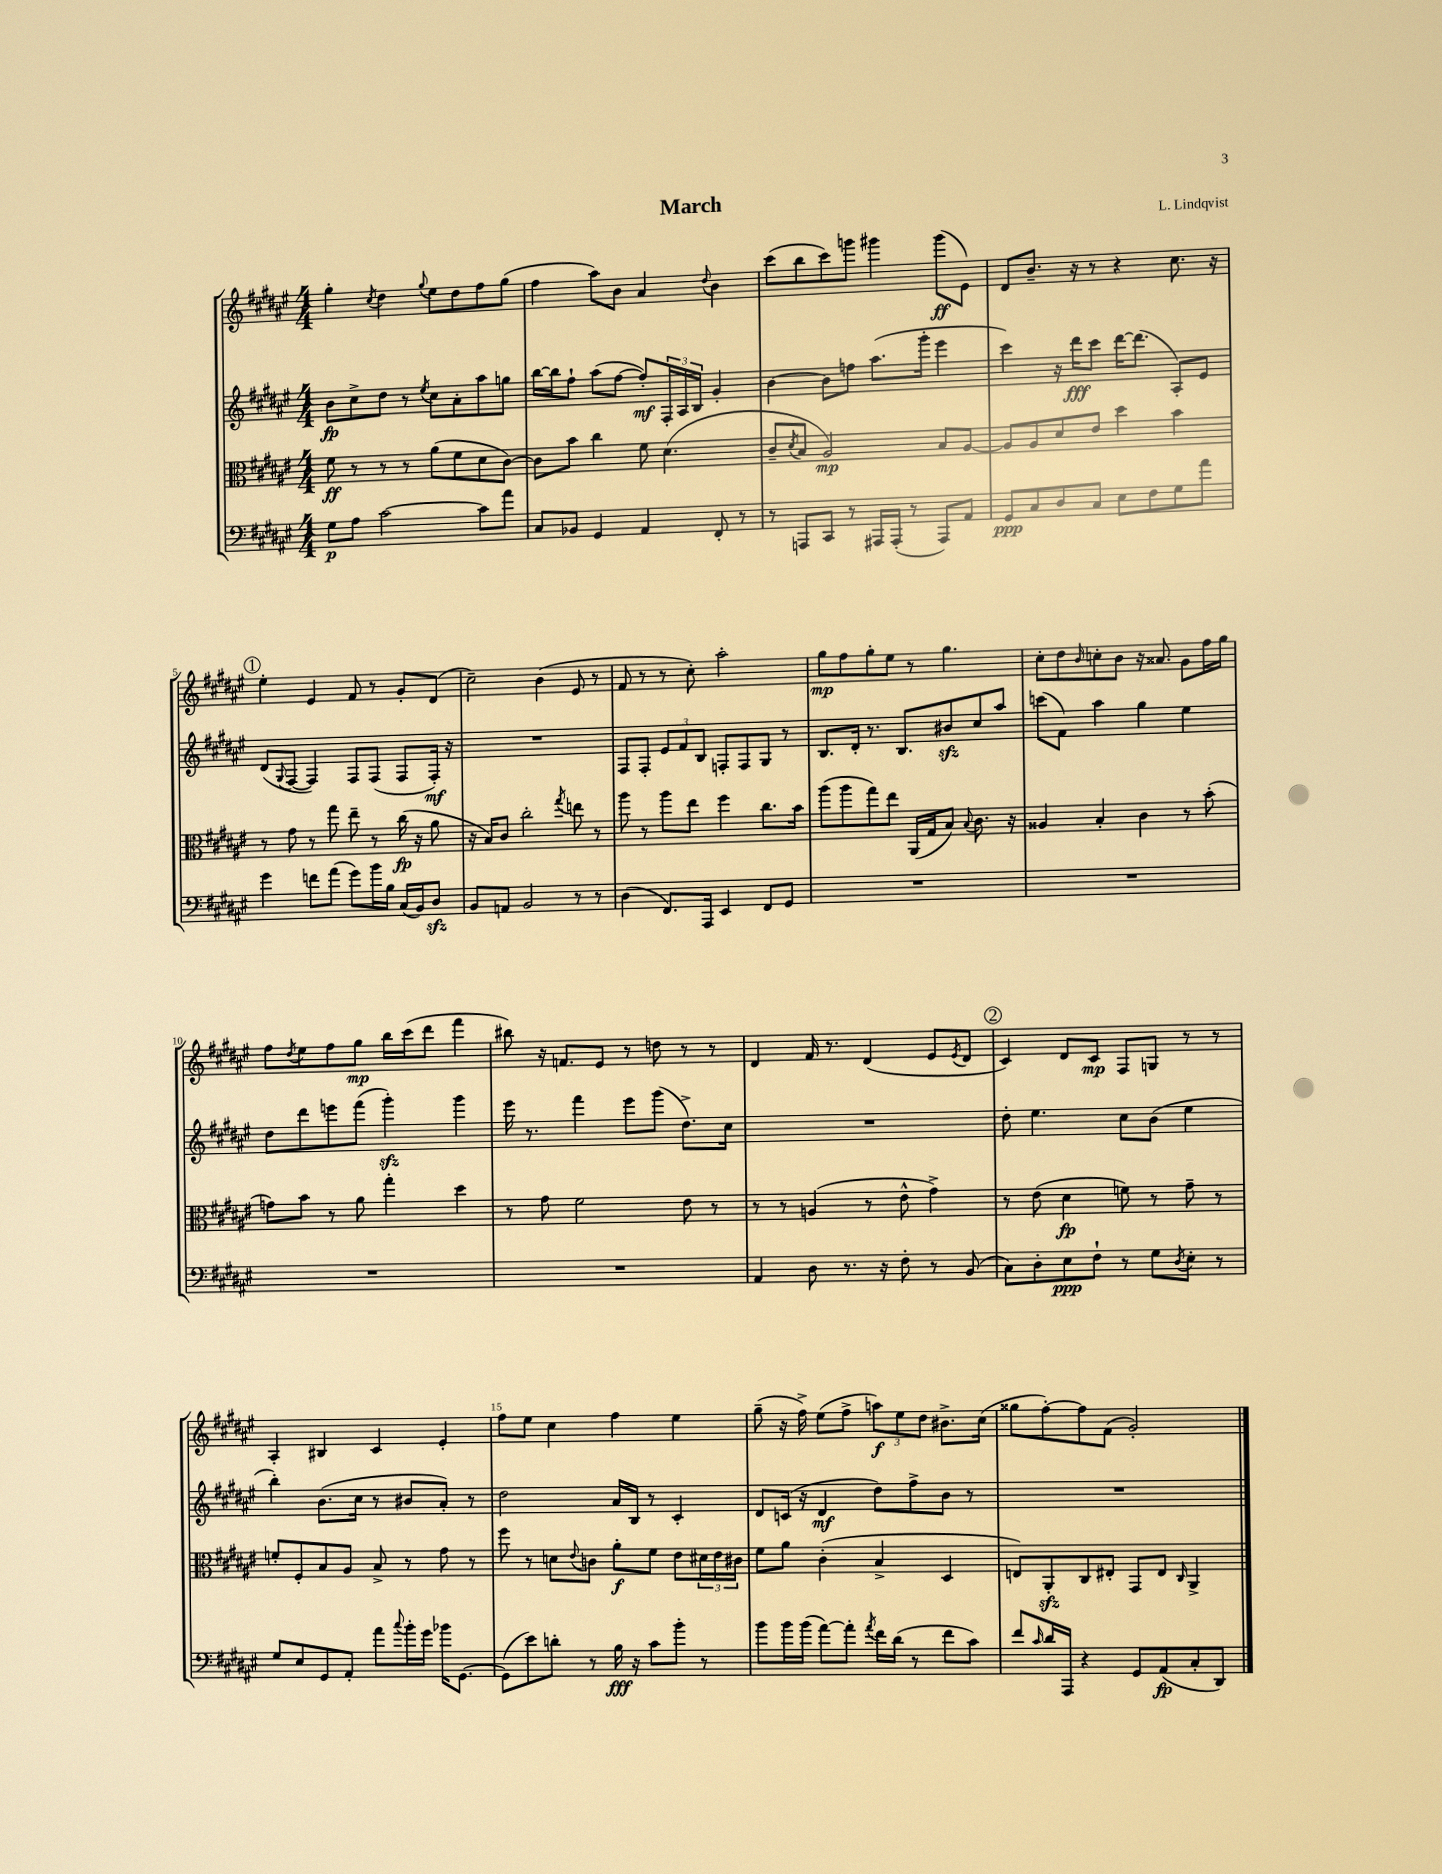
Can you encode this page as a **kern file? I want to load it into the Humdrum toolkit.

**kern	**dynam	**kern	**dynam	**kern	**dynam	**kern	**dynam
*part4	*part4	*part3	*part3	*part2	*part2	*part1	*part1
*staff4	*staff4	*staff3	*staff3	*staff2	*staff2	*staff1	*staff1
*clefF4	*	*clefC3	*	*clefG2	*	*clefG2	*
*k[f#c#g#d#a#e#]	*	*k[f#c#g#d#a#e#]	*	*k[f#c#g#d#a#e#]	*	*k[f#c#g#d#a#e#]	*
*M4/4	*	*M4/4	*	*M4/4	*	*M4/4	*
=1	=1	=1	=1	=1	=1	=1	=1
8G#\L	p	8f#\	ff	8b\L	fp	4gg#'\	.
8A#\J	.	8r	.	8cc#^\	.	.	.
.	.	.	.	.	.	8qcc#/	.
[2c#\	.	8r	.	8dd#\J	.	4dd#\	.
.	.	8r	.	8r	.	.	.
.	.	.	.	8qee#/	.	8qqgg#/	.
.	.	(8a#\L	.	8cc#\L	.	8ee#\L	.
.	.	8f#\	.	8a#'\	.	8dd#\	.
8c#\L]	.	8d#\	.	8aa#\	.	8ff#\	.
8a#\J	.	[8c#\J)	.	8ggn\J	.	(8gg#\J	.
=2	=2	=2	=2	=2	=2	=2	=2
8C#/L	.	8c#\L]	.	[16bb\LL	.	4ff#\	.
.	.	.	.	16bb\J]	.	.	.
8BB-X/J	.	8b\J	.	8ff#`\J	.	.	.
4GG#/	.	4cc#\	.	(8aa#\L	.	8aa#\L)	.
.	.	.	.	[8ff#\J	.	8b\J	.
4AA#/	.	8f#\	.	8ff#'/L])	mf	4a#/	.
.	.	(4.d#\	.	24F#'/L	.	.	.
.	.	.	.	24A#/	.	.	.
.	.	.	.	24B/JJ	.	.	.
.	.	.	.	.	.	8qqdd#/	.
8FF#'/	.	.	.	4g#'/	.	4b\	.
8r	.	.	.	.	.	.	.
=3	=3	=3	=3	=3	=3	=3	=3
8r	.	8c#~/L	.	[4b\	.	(8ccc#\L	.
.	.	8qd#/	.	.	.	.	.
8AAAn/L	.	8B/J	.	.	.	8bb\	.
8CC#/J	.	2A#/)	mp	8b\L]	.	8ccc#\)	.
8r	.	.	.	8ffn\J	.	8gggn\J	.
16AAA#X/LL	.	.	.	(8.aa#\L	.	4ggg#X\	.
(16AAA#'/JJ	.	.	.	.	.	.	.
8r	.	.	.	.	.	.	.
.	.	.	.	16ggg#'\Jk	.	.	.
8AAA#/L)	.	8B/L	.	4eee#\	.	(8ggg#\L	ff
8AA#/J	.	[8A#/J	.	.	.	8e#\J)	.
=4	=4	=4	=4	=4	=4	=4	=4
8GG#/L	ppp	8A#/L]	.	4ccc#\)	.	8d#/L	.
8C#/	.	8A#/	.	.	.	8.b~/J	.
8D#/	.	8d#/	.	16r	.	.	.
.	.	.	.	16ddd#\KL	fff	16r	.
8C#/J	.	8e#/J	.	8ccc#\J	.	8r	.
8E#\L	.	4dd#\	.	[16ddd#\KL	.	4r	.
.	.	.	.	(8.ddd#\J]	.	.	.
8F#\	.	.	.	.	.	.	.
8G#\	.	4b\	.	8A#'/L)	.	8.cc#\	.
8a#\J	.	.	.	8e#/J	.	.	.
.	.	.	.	.	.	16r	.
!!LO:LB:g=z
!!LO:REH:place=s1:t=1
=5	=5	=5	=5	=5	=5	=5	=5
4g#\	.	8r	.	(8d#/L	.	4ee#'\	.
.	.	.	.	8qqG#/	.	.	.
.	.	8g#\	.	[8F#/J	.	.	.
8fn\L	.	8r	.	4F#/])	.	4e#/	.
(8a#\J	.	8gg#\	.	.	.	.	.
8g#\L)	.	8ee#~\	.	8F#/L	.	8f#/	.
16b\L	.	8r	.	(8F#/J	.	8r	.
16B\JJ	.	.	.	.	.	.	.
(16C#/LL	.	(16cc#\	fp	8F#/L	.	8g#'/L	.
16BB/J)	.	16r	.	.	.	.	.
8D#zz/J	.	8a#\	.	16F#'/Jk)	mf	(8d#/J	.
.	.	.	.	16r	.	.	.
=6	=6	=6	=6	=6	=6	=6	=6
8BB/L	.	16r	.	1r	.	2cc#~\)	.
.	.	16B/KL)	.	.	.	.	.
8AAn/J	.	8c#/J	.	.	.	.	.
2BB/	.	2cc#'\	.	.	.	.	.
.	.	.	.	.	.	(4b\	.
.	.	8qgg#/	.	.	.	.	.
8r	.	8een\	.	.	.	8e#/	.
8r	.	8r	.	.	.	8r	.
=7	=7	=7	=7	=7	=7	=7	=7
(4D#\	.	8aa#\	.	8F#/L	.	8f#/	.
.	.	8r	.	8F#'/J	.	8r	.
8.FF#/L)	.	8aa#\L	.	12e#/L	.	8r	.
.	.	.	.	12f#/	.	.	.
.	.	8ee#\J	.	.	.	8cc#'\)	.
.	.	.	.	12B/J	.	.	.
16AAA#/Jk	.	.	.	.	.	.	.
4EE#/	.	4ff#\	.	8Fn'/L	.	2aa#'\	.
.	.	.	.	8F/	.	.	.
8FF#/L	.	8.cc#\L	.	8G#/J	.	.	.
8GG#/J	.	.	.	8r	.	.	.
.	.	16b\Jk	.	.	.	.	.
=8	=8	=8	=8	=8	=8	=8	=8
1r	.	(8aa#\L	.	8.B/L	.	8gg#\L	mp
.	.	8aa#\	.	.	.	8ff#\	.
.	.	.	.	16d#'/Jk	.	.	.
.	.	8gg#\)	.	8.r	.	8gg#'\	.
.	.	8ee#\J	.	.	.	8ee#\J	.
.	.	.	.	8.B/L	.	.	.
.	.	(16AA#/LL	.	.	.	8r	.
.	.	16G#/J	.	.	.	.	.
.	.	8B/J)	.	8b#Xzz/	.	4.gg#\	.
.	.	8qqB/	.	.	.	.	.
.	.	8.c#\	.	8cc#/	.	.	.
.	.	.	.	8aa#/J	.	.	.
.	.	16r	.	.	.	.	.
=9	=9	=9	=9	=9	=9	=9	=9
1r	.	4A##X/	.	(8cccn\L	.	8cc#'\L	.
.	.	.	.	8f#\J)	.	8dd#\	.
.	.	.	.	.	.	16qqb/	.
.	.	4B'/	.	4aa#\	.	8ccn'\	.
.	.	.	.	.	.	8b\J	.
.	.	4c#\	.	4gg#\	.	16r	.
.	.	.	.	.	.	8.a##X/	.
.	.	8r	.	4ee#\	.	8g#\L	.
.	.	(8b'\	.	.	.	16ff#\L	.
.	.	.	.	.	.	16gg#\JJ	.
!!LO:LB:g=z
=10	=10	=10	=10	=10	=10	=10	=10
1r	.	8gn\L)	.	8dd#\L	.	8ff#\L	.
.	.	.	.	.	.	8qdd#/	.
.	.	8b\J	.	8ddd#\	.	8ee#\	.
.	.	8r	.	8eeen\	.	8ff#\	.
.	.	8a#\	.	(8fff#\J	.	8gg#\J	mp
.	.	4gg#'\	.	4ggg#zz'\)	.	16bb\LL	.
.	.	.	.	.	.	(16ccc#\J	.
.	.	.	.	.	.	8ddd#\J	.
.	.	4dd#\	.	4ggg#\	.	4fff#\	.
=11	=11	=11	=11	=11	=11	=11	=11
1r	.	8r	.	16eee#\	.	8bb#X\)	.
.	.	.	.	8.r	.	.	.
.	.	8g#\	.	.	.	16r	.
.	.	.	.	.	.	8.fn/L	.
.	.	2f#\	.	4fff#\	.	.	.
.	.	.	.	.	.	8e#/J	.
.	.	.	.	8eee#\L	.	8r	.
.	.	.	.	(8ggg#\J	.	8ddn\	.
.	.	8e#\	.	8.dd#^\L)	.	8r	.
.	.	8r	.	.	.	8r	.
.	.	.	.	16cc#\Jk	.	.	.
=12	=12	=12	=12	=12	=12	=12	=12
4AA#/	.	8r	.	1r	.	4d#/	.
.	.	8r	.	.	.	.	.
8D#\	.	(4An/	.	.	.	16f#/	.
.	.	.	.	.	.	8.r	.
8.r	.	.	.	.	.	.	.
.	.	8r	.	.	.	(4d#/	.
16r	.	.	.	.	.	.	.
8F#'\	.	8e#^^\	.	.	.	.	.
8r	.	4g#^\)	.	.	.	8e#/L	.
.	.	.	.	.	.	8qe#/	.
(8BB/	.	.	.	.	.	8d#/J	.
!!LO:REH:place=s1:t=2
=13	=13	=13	=13	=13	=13	=13	=13
8C#\L)	.	8r	.	8dd#'\	.	4c#/)	.
8D#'\	.	(8e#\	.	4.ee#\	.	.	.
8E#\	ppp	4d#\	fp	.	.	8d#/L	.
8F#`\J	.	.	.	.	.	8c#/J	mp
8r	.	8fn\)	.	8cc#\L	.	8F#/L	.
8G#\L	.	8r	.	(8b\J	.	8Gn/J	.
8qD#/	.	.	.	.	.	.	.
8E#'\J	.	8g#~\	.	4ee#\	.	8r	.
8r	.	8r	.	.	.	8r	.
!!LO:LB:g=z
=14	=14	=14	=14	=14	=14	=14	=14
8G#/L	.	8fn'/L	.	4bb'\)	.	4A#'/	.
8E#/	.	8F#'/	.	.	.	.	.
8GG#/	.	8B/	.	(8.b\L	.	4B#X/	.
8AA#'/J	.	8A#/J	.	.	.	.	.
.	.	.	.	16cc#\Jk	.	.	.
8a#\L	.	8B^/	.	8r	.	4c#/	.
8qqcc#/	.	.	.	.	.	.	.
16b'\L	.	8r	.	8b#X/L	.	.	.
16g#\JJ	.	.	.	.	.	.	.
16b-X\KL	.	8g#\	.	8a#'/J)	.	4e#'/	.
[8.GG#\J	.	.	.	.	.	.	.
.	.	8r	.	8r	.	.	.
=15	=15	=15	=15	=15	=15	=15	=15
(8GG#\L]	.	8ff#\	.	2dd#\	.	8ff#\L	.
8e#\)	.	8r	.	.	.	8ee#\J	.
8dn'\J	.	8dn\L	.	.	.	4cc#\	.
.	.	8qqe#/	.	.	.	.	.
8r	.	8cn\J	.	.	.	.	.
16B\	fff	8a#'\L	f	16a#/LL	.	4ff#\	.
16r	.	.	.	16B/JJ	.	.	.
8c#\L	.	8f#\J	.	8r	.	.	.
8b'\J	.	8e#\L	.	4c#'/	.	4ee#\	.
8r	.	24d#X\L	.	.	.	.	.
.	.	24e#\	.	.	.	.	.
.	.	24c#X\JJ	.	.	.	.	.
=16	=16	=16	=16	=16	=16	=16	=16
8b\L	.	8f#\L	.	8d#/L	.	(8gg#~\	.
16b\L	.	8a#\J	.	(16cn/Jk	.	16r	.
(16b\JJ	.	.	.	16r	.	16ff#^\)	.
[8a#\L)	.	(4c#'\	.	4d#/	mf	(8ee#\L	.
8a#'\J]	.	.	.	.	.	8ff#^\J	.
8qa#/	.	.	.	.	.	.	.
16f#\LL	.	4B^/	.	8dd#\L)	.	12aan\L)	f
(16d#\JJ	.	.	.	.	.	.	.
.	.	.	.	.	.	12ee#\	.
8r	.	.	.	8ff#^\	.	.	.
.	.	.	.	.	.	12dd#\J	.
8f#\L	.	4D#/	.	8b\J	.	8.b#X^\L	.
8c#\J)	.	.	.	8r	.	.	.
.	.	.	.	.	.	(16cc#\Jk	.
=17	=17	=17	=17	=17	=17	=17	=17
8f#/L	.	8En/L)	.	1r	.	8gg##X\L	.
16qqc#/	.	.	.	.	.	.	.
16d#/L	.	8AA#zz'/	.	.	.	[8ff#'\)	.
16AAA#/JJ	.	.	.	.	.	.	.
4r	.	8C#/	.	.	.	8ff#\]	.
.	.	8E#X'/J	.	.	.	(8f#\J	.
8GG#/L	.	8GG#/L	.	.	.	2g#'/)	.
(8AA#/	fp	8E#/J	.	.	.	.	.
.	.	16qqC#/	.	.	.	.	.
8C#'/	.	4AA#^/	.	.	.	.	.
8DD#/J)	.	.	.	.	.	.	.
==	==	==	==	==	==	==	==
*-	*-	*-	*-	*-	*-	*-	*-
